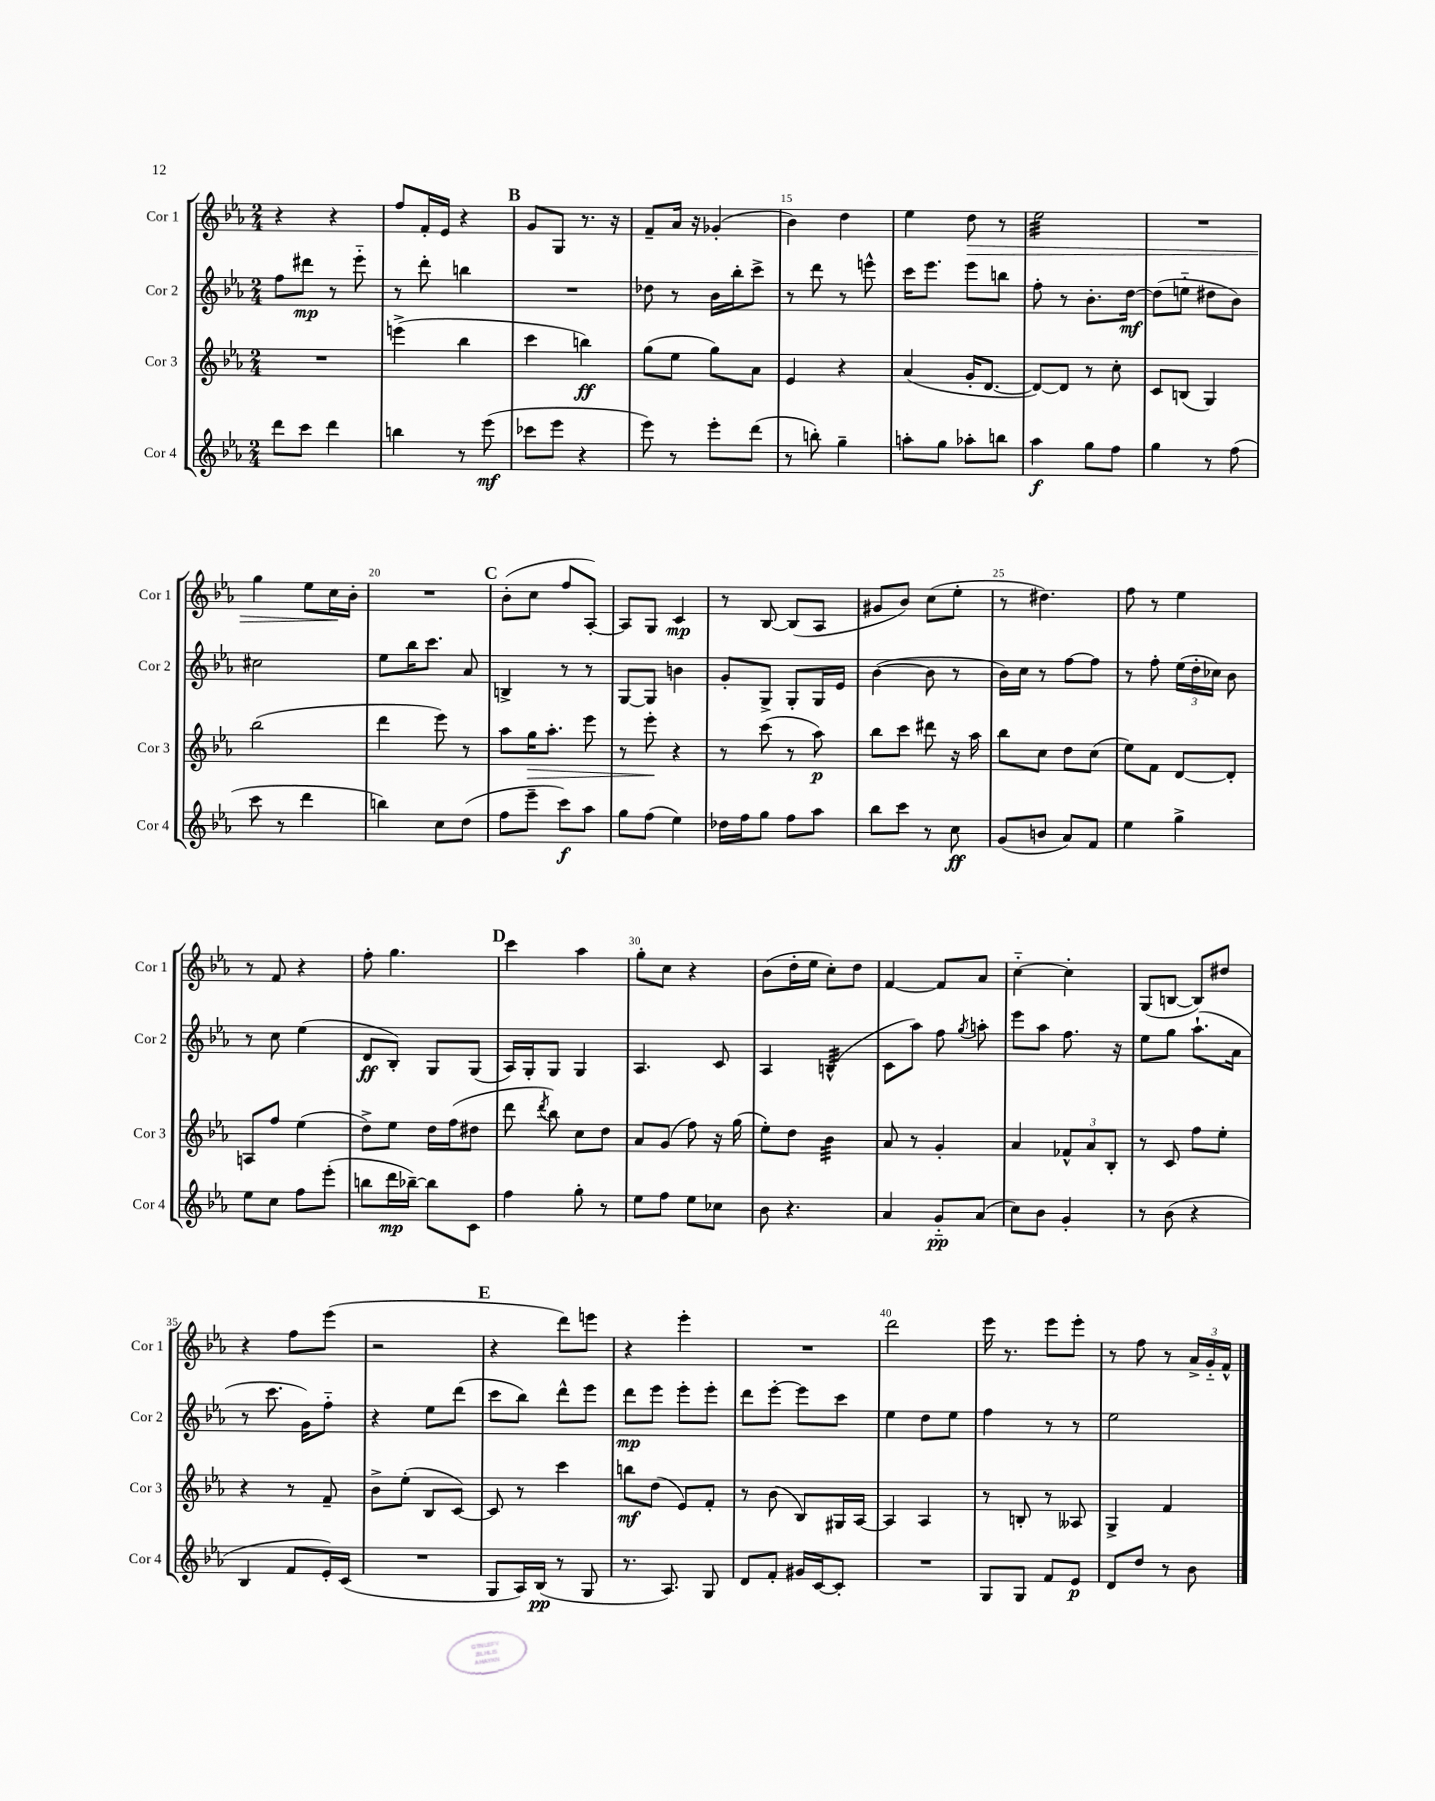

**kern	**kern	**kern	**kern
*staff4	*staff3	*staff2	*staff1
*clefG2	*clefG2	*clefG2	*clefG2
*k[b-e-a-]	*k[b-e-a-]	*k[b-e-a-]	*k[b-e-a-]
*M2/4	*M2/4	*M2/4	*M2/4
8ddd	2r	8ff	4r
8ccc	.	8ddd#	.
4ddd	.	8r	4r
.	.	8eee-'~	.
=	=	=	=
4bb	(4eee^	8r	8ff
.	.	8ddd'	16f'
.	.	.	16e-
8r	4bb-	4bb	4r
(8eee-	.	.	.
=	=	=	=
8ccc-	4ccc	2r	8g
8eee-	.	.	8G
4r	4bb)	.	8.r
.	.	.	16r
=	=	=	=
8eee-)	(8gg	8dd-	8f~
8r	8ee-	8r	16a-
.	.	.	16r
8eee-'	8gg)	16b-	(4g-'
.	.	16bb-'	.
(8ddd	8a-	8ccc^	.
=	=	=	=
8r	4e-	8r	4b-)
8bb')	.	8ddd	.
4gg~	4r	8r	4dd
.	.	8eee^^	.
=	=	=	=
8aa'	(4a-	16ccc	4ee-
.	.	8.eee-	.
8gg	.	.	.
8aa-'	16g'	8eee-	8dd
.	[8.d	.	.
8bb	.	8bb	8r
=	=	=	=
4aa-	8d_)	8ff'	2ee-
.	8d]	8r	.
8gg	8r	8.b-'	.
8ff	8cc'	.	.
.	.	[16dd	.
=	=	=	=
4gg	8c	(8dd]	2r
.	(8B	8ee'~	.
8r	4G)	8dd#	.
(8ff	.	8b-)	.
=	=	=	=
8ccc	(2bb-	2cc#	4gg
8r	.	.	.
4ddd	.	.	8ee-
.	.	.	16cc
.	.	.	16b-'
=	=	=	=
4bb)	4ddd	8ee-	2r
.	.	16bb-	.
.	.	8.ccc	.
8cc	8eee-)	.	.
(8dd	8r	8a-	.
=	=	=	=
8ff	8aa-	4B^	(8b-'
8eee-~	16gg	.	8cc
.	8.aa-'	.	.
8ccc)	.	8r	8ff
8aa-	8eee-	8r	[8A-')
=	=	=	=
8gg	8r	[8G	8A-]
(8ff	8eee-'	8G]	8G
4ee-)	4r	4b	4c
=	=	=	=
16dd-	8r	8g'	8r
16ff	.	.	.
8gg	(8ccc	8G^	[8B-
8ff	8r	8G'	(8B-]
8aa-	8aa-)	16G	8A-
.	.	16e-	.
=	=	=	=
8bb-	8bb-	([4b-	8g#
8ccc	8ccc	.	8b-)
8r	8ddd#	8b-]	(8cc
8cc	16r	8r	8ee-'
.	16aa-	.	.
=	=	=	=
(8g	8bb-	16b-)	8r
.	.	16cc	.
8b	8cc	8r	4.dd#)
8a-)	8dd	[8ff	.
8f	(8cc	8ff]	.
=	=	=	=
4ee-	8ee-)	8r	8ff
.	8f	8ff'	8r
4gg^	[8d	(24ee-	4ee-
.	.	24dd'	.
.	.	24cc-)	.
.	8d']	8b-	.
=	=	=	=
8ee-	8A	8r	8r
8cc	8ff	8cc	8f
8ff	(4ee-	(4ee-	4r
(8eee-'	.	.	.
=	=	=	=
8bb	8dd^)	8d	8ff'
16ddd	8ee-	8B-')	4.gg
[16bb-~)	.	.	.
8bb-]	16dd	8G	.
.	(16ff	.	.
8c	8dd#	(8G	.
=	=	=	=
4ff	8ddd	16A-)	4ccc
.	.	16G'	.
.	8qddd	.	.
.	8bb-)	8G	.
8gg'	8cc	4G	4aa-
8r	8dd	.	.
=	=	=	=
8ee-	8a-	4.A-	8gg'
8ff	(8g	.	8cc
8ee-	8ff)	.	4r
8cc-	16r	8c	.
.	(16gg	.	.
=	=	=	=
8b-	8ee-')	4A-	(8b-
4.r	8dd	.	16dd'
.	.	.	16ee-
.	4b-	(4B^^	8cc')
.	.	.	8dd
=	=	=	=
4a-	8a-	8c	[4f
.	8r	8aa-)	.
8g'~	4g'	8ff	8f]
.	.	8qgg	.
(8a-	.	8aa'	8a-
=	=	=	=
8cc)	4a-	8eee-	[4cc'~
8b-	.	8aa-	.
4g'	12f-^^	8.ff	4cc']
.	12a-	.	.
.	12B-'	.	.
.	.	16r	.
=	=	=	=
8r	8r	8ee-	(8G
(8b-	8c	8gg	[8B
4r	8ff	(8.aa-`	8B])
.	8ee-'	.	8dd#
.	.	16a-	.
=	=	=	=
4B-	4r	8r	4r
.	.	8.ccc	.
8f	8r	.	8ff
.	.	16g)	.
16e-')	8f~	8ff'~	(8eee-
(16c	.	.	.
=	=	=	=
2r	8b-^	4r	2r
.	(8ee-'	.	.
.	8B-	8ee-	.
.	[8c)	(8ddd	.
=	=	=	=
8G	8c]	8ccc	4r
16A-)	8r	8bb-)	.
(16B-	.	.	.
8r	4ccc	8ddd^^	8ddd)
8G	.	8eee-	8eee
=	=	=	=
8.r	8bb	8ddd	4r
.	(8dd	8eee-	.
8.A-)	.	.	.
.	8e-)	8eee-'	4eee-'
8G	8f'	8eee-'	.
=	=	=	=
8d	8r	8ddd	2r
8f'	(8b-	[8eee-'	.
16g#	8B-)	8eee-]	.
[16c	.	.	.
8c']	16G#	8ccc	.
.	[16A-	.	.
=	=	=	=
2r	4A-]	4ee-	2ddd
.	4A-	8dd	.
.	.	8ee-	.
=	=	=	=
8G	8r	4ff	16eee-
.	.	.	8.r
8G	8B'	.	.
8f	8r	8r	8eee-
8e-	8A--	8r	8eee-'
=	=	=	=
8d	4G^	2ee-	8r
8dd	.	.	8ff
8r	4f	.	8r
8b-	.	.	24a-^
.	.	.	24g'~
.	.	.	24f^^
==	==	==	==
*-	*-	*-	*-
